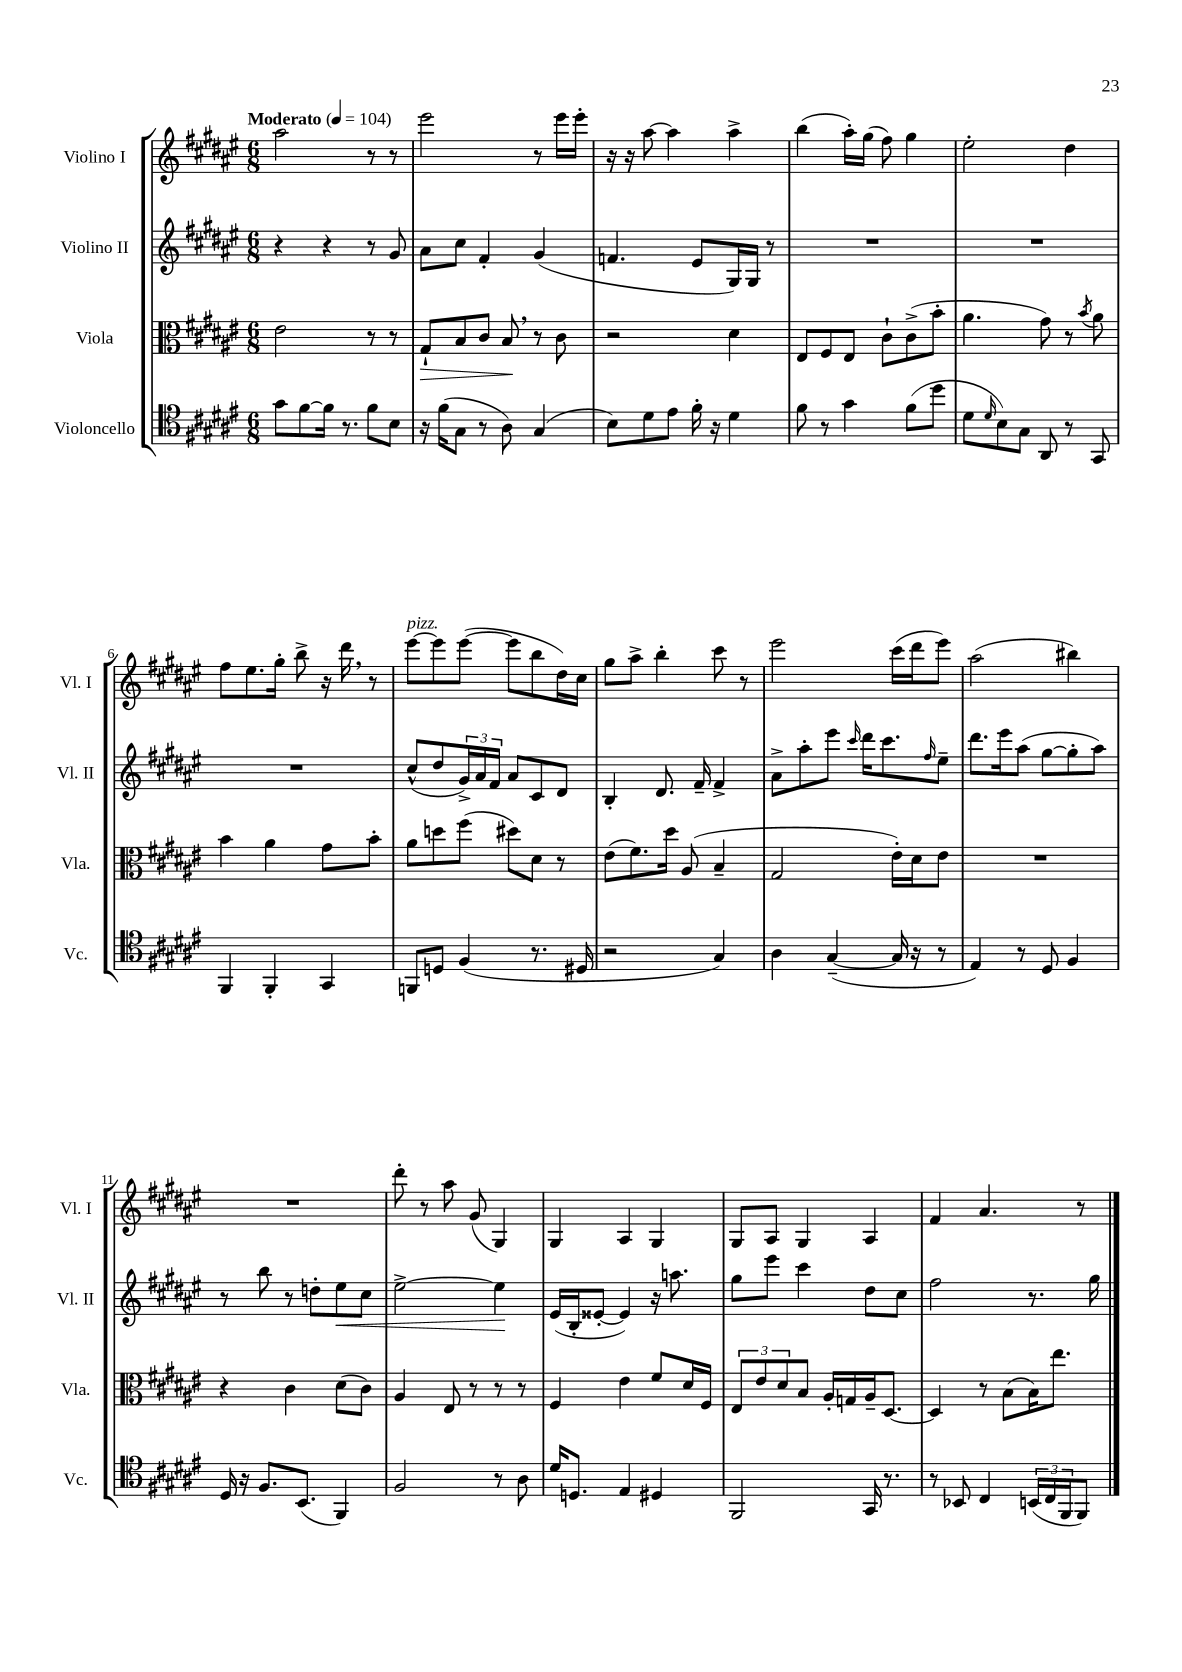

**kern	**kern	**kern	**kern
*staff4	*staff3	*staff2	*staff1
*clefC4	*clefC3	*clefG2	*clefG2
*k[f#c#g#d#a#e#]	*k[f#c#g#d#a#e#]	*k[f#c#g#d#a#e#]	*k[f#c#g#d#a#e#]
*M6/8	*M6/8	*M6/8	*M6/8
*MM104	*MM104	*MM104	*MM104
8g#	2e#	4r	2aa#
[8f#	.	.	.
16f#]	.	4r	.
8.r	.	.	.
8f#	8r	8r	8r
8B	8r	8g#	8r
=	=	=	=
16r	8G#`	8a#	2eee#
(16f#	.	.	.
8G#	8B	8cc#	.
8r	8c#	4f#'	.
8A#)	8B	.	.
(4G#	8r	(4g#	8r
.	8c#	.	16eee#
.	.	.	16eee#'
=	=	=	=
8B)	2r	4.f	16r
.	.	.	16r
8d#	.	.	[8aa#
8e#	.	.	4aa#]
16f#'	.	8e#	.
16r	.	.	.
4d#	4d#	16G#)	4aa#^
.	.	16G#	.
.	.	8r	.
=	=	=	=
8f#	8E#	2.r	(4bb
8r	8F#	.	.
4g#	8E#	.	16aa#')
.	.	.	(16gg#
.	8c#`	.	8ff#)
(8f#	(8c#^	.	4gg#
8dd#	8b'	.	.
=	=	=	=
8d#	4.a#	2.r	2ee#'
16qqd#	.	.	.
8B)	.	.	.
8G#	.	.	.
8AA#	8g#)	.	.
8r	8r	.	4dd#
.	8qb	.	.
8GG#	8a#	.	.
=	=	=	=
4FF#	4b	2.r	8ff#
.	.	.	8.ee#
4FF#'	4a#	.	.
.	.	.	16gg#'
.	.	.	8bb^
4GG#	8g#	.	16r
.	.	.	16ddd#
.	8b'	.	8r
=	=	=	=
8FF	8a#	(8cc#^^	[8eee#
8D	8dd	8dd#	8eee#]
(4F#	(8ff#	24g#^)	([8eee#
.	.	24a#	.
.	.	24f#	.
.	8dd#)	8a#	8eee#]
8.r	8d#	8c#	8bb
.	8r	8d#	16dd#)
16D#	.	.	16cc#
=	=	=	=
2r	(8e#	4B'	8gg#
.	8.f#)	.	8aa#^
.	.	8.d#	4bb'
.	16dd#	.	.
.	(8A#	.	.
.	.	16f#~	.
4G#)	4B~	4f#^	8ccc#
.	.	.	8r
=	=	=	=
4A#	2G#	8a#^	2eee#
.	.	8aa#'	.
([4G#~	.	8eee#	.
.	.	16qqccc#	.
.	.	16ddd#	.
.	.	8.ccc#	.
16G#]	16e#')	.	(16ccc#
16r	16d#	.	16ddd#
.	.	16qqff#	.
8r	8e#	8ee#~	8eee#)
=	=	=	=
4E#)	2.r	8.ddd#	(2aa#
.	.	16eee#	.
8r	.	(8aa#	.
8D#	.	[8gg#	.
4F#	.	8gg#']	4bb#)
.	.	8aa#)	.
=	=	=	=
16D#	4r	8r	2.r
16r	.	.	.
8.F#	.	8bb	.
.	4c#	8r	.
(8.BB	.	.	.
.	.	8dd'	.
4FF#)	(8d#	8ee#	.
.	8c#)	8cc#	.
=	=	=	=
2F#	4A#	[2ee#^	8ddd#'
.	.	.	8r
.	8E#	.	8aa#
.	8r	.	(8g#
8r	8r	4ee#]	4G#)
8A#	8r	.	.
=	=	=	=
16d#	4F#	(16e#	4G#
8.D	.	16B'	.
.	.	[8e##'	.
4E#	4e#	4e##])	4A#
4D#	8f#	16r	4G#
.	.	8.aa	.
.	16d#	.	.
.	16F#	.	.
=	=	=	=
2FF#	12E#	8gg#	8G#
.	12e#	.	.
.	.	8eee#	8A#
.	12d#	.	.
.	8B	4ccc#	4G#
.	16A#'	.	.
.	16G	.	.
16GG#	16A#~	8dd#	4A#
8.r	[8.D#	.	.
.	.	8cc#	.
=	=	=	=
8r	4D#]	2ff#	4f#
8BB-	.	.	.
4C#	8r	.	4.a#
.	(8B	.	.
(24BB	16B)	8.r	.
24C#	.	.	.
.	8.ee#	.	.
24FF#	.	.	.
8FF#)	.	.	8r
.	.	16gg#	.
==	==	==	==
*-	*-	*-	*-
